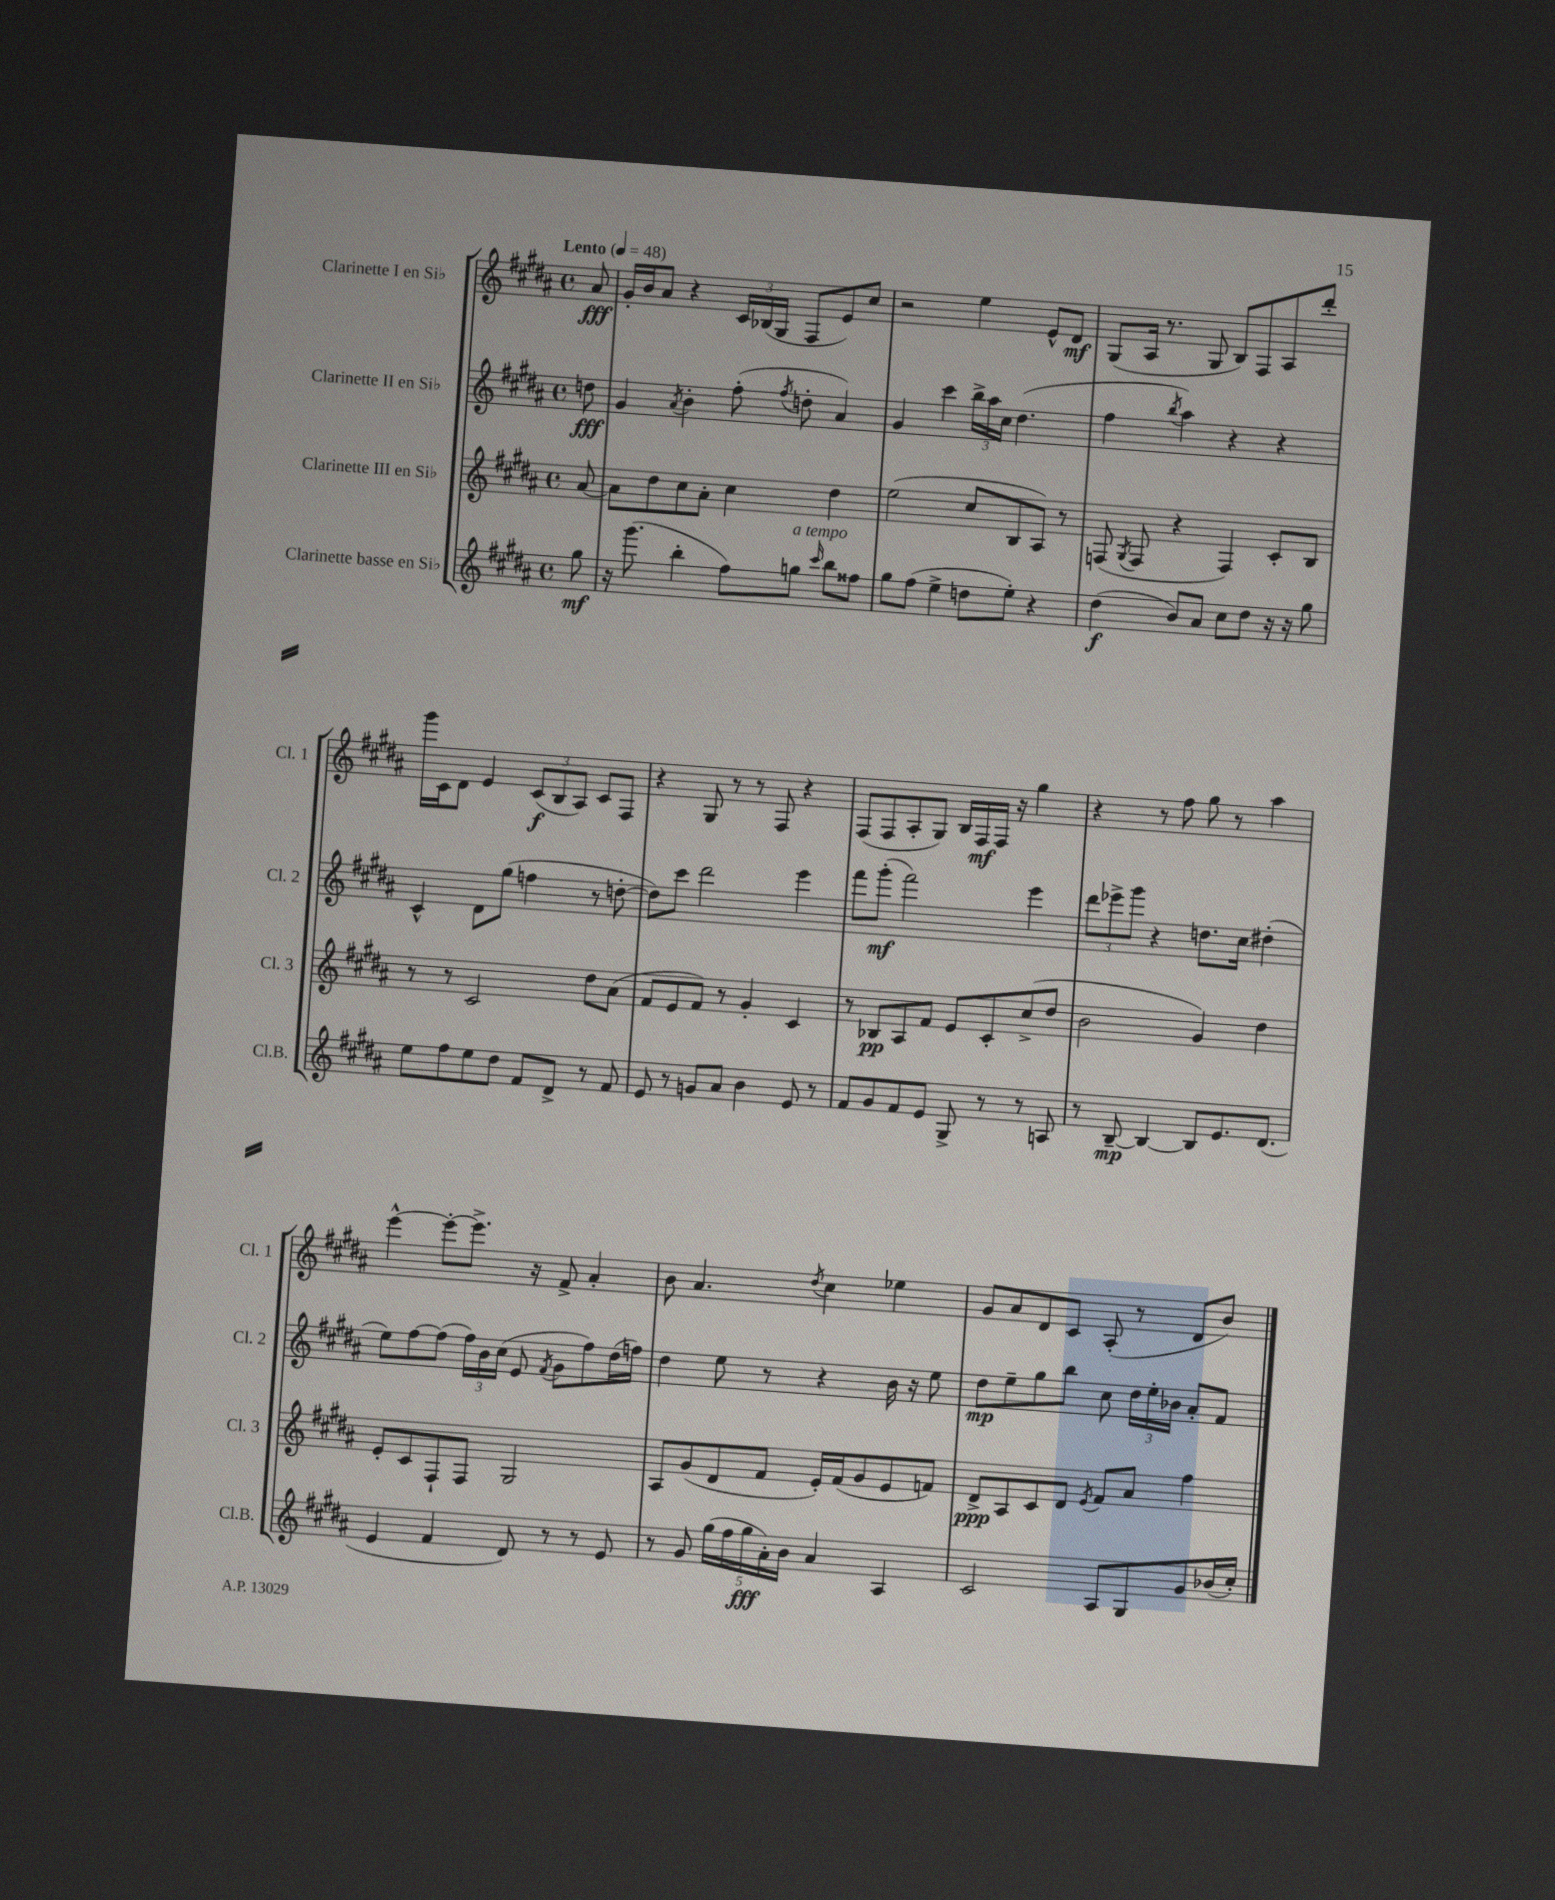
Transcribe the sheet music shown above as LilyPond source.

<<
\new StaffGroup <<
\new Staff = "s0" \with { instrumentName = "Clarinette I en Sib" shortInstrumentName = "Cl. 1" } {
    \clef treble \key b \major \defaultTimeSignature \time 4/4 \partial 8 \tempo "Lento" 4 = 48
    \autoBeamOff ais'8\fff |
    gis'16[-. b'16 ais'8] r4 \tuplet 3/2 { cis'16[ bes16( gis16] } fis8[ e'8) cis''8] |
    r2 e''4 e'8[-^ dis'8]\mf |
    gis8[( ais16] r8. gis8 b8[) fis8 ais8 dis'''8]-. |
    gis'''16[ cis'16 dis'8] e'4 \tuplet 3/2 { cis'8[\f( b8 ais8]) } cis'8[ fis8] |
    r4 gis8 r8 r8 fis8 r4 |
    fis8[( fis8 ais8-. gis8]) b16[ fis16\mf fis16] r16 gis''4 |
    r4 r8 fis''8 gis''8 r8 ais''4 |
    e'''4~-^ e'''8[~-. e'''8.]-> r16 fis'8-> ais'4-. |
    b'8 ais'4. \acciaccatura { dis''8 } cis''4 ees''4 |
    gis'8[ ais'8 dis'8 cis'8] ais8-.( r8 dis'8[ b'8]) \bar "|." |
}
\new Staff = "s1" \with { instrumentName = "Clarinette II en Sib" shortInstrumentName = "Cl. 2" } {
    \clef treble \key b \major \defaultTimeSignature \time 4/4 \partial 8
    \autoBeamOff d''8\fff |
    gis'4 \acciaccatura { ais'8 } b'4-. fis''8-.( \acciaccatura { fis''8 } d''8-. ais'4) |
    gis'4 cis'''4 \tuplet 3/2 { b''16[-> ais''16 cis''16] } dis''4.( |
    fis''4 \acciaccatura { b''8 } ais''4) r4 r4 |
    cis'4-^ dis'8[ gis''8]( f''4 r8 d''8~-. |
    d''8[) cis'''8] dis'''2 e'''4 |
    fis'''8[ gis'''8]-.\mf( fis'''2) e'''4 |
    \tuplet 3/2 { dis'''8[ ees'''8-> gis'''8] } r4 d''8.[ cis''16] dis''4-.( |
    e''8[) fis''8~ fis''8]( \tuplet 3/2 { fis''16[) b'16 cis''16]( } e'8 \acciaccatura { fis'8 } gis'8[ fis''8) dis''16( f''16]) |
    dis''4 e''8 r8 r4 b'16 r16 e''8 |
    dis''8[\mp e''8-- gis''8 b''8] cis''8 \tuplet 3/2 { dis''16[ e''16-. bes'16] } ais'8[-. fis'8] \bar "|." |
}
\new Staff = "s2" \with { instrumentName = "Clarinette III en Sib" shortInstrumentName = "Cl. 3" } {
    \clef treble \key b \major \defaultTimeSignature \time 4/4 \partial 8
    \autoBeamOff ais'8~ |
    ais'8[ dis''8 cis''8 ais'8]-. cis''4 dis''4 |
    e''2( cis''8[ b8 ais8]) r8 |
    f8( \acciaccatura { gis8 } f8 r4 f4) cis'8[-. b8] |
    r8 r8 cis'2 dis''8[ ais'8]( |
    fis'8[ e'8 fis'8]) r8 gis'4-. cis'4 |
    r8 bes8[\pp ais8 fis'8] e'8[ cis'8-. cis''8->( dis''8] |
    b'2 gis'4) dis''4 |
    e'8[-. cis'8 fis8-! fis8] gis2 |
    ais8[ gis'8( dis'8 fis'8] e'16[-.) fis'16( gis'8 e'8 f'8]) |
    dis'8[->\ppp ais8 cis'8 dis'8] \acciaccatura { e'8 } fis'8[ ais'8] fis''4 \bar "|." |
}
\new Staff = "s3" \with { instrumentName = "Clarinette basse en Sib" shortInstrumentName = "Cl.B." } {
    \clef treble \key b \major \defaultTimeSignature \time 4/4 \partial 8
    \autoBeamOff gis''8\mf |
    r16 gis'''8.( b''4-. fis''8[) g''8]^\markup { \italic "a tempo" } \grace { cis'''16 } b''8[ fisis''8] |
    gis''8[ fis''8]( e''4-> d''8[ e''8]-.) r4 |
    dis''4\f( b'8[) ais'8] cis''8[ dis''8] r16 r16 gis''8 |
    e''8[ fis''8 e''8 dis''8] fis'8[ dis'8]-> r8 fis'8 |
    e'8 r8 g'8[ ais'8] b'4 e'8 r8 |
    fis'8[ gis'8 fis'8 e'8] gis8-> r8 r8 a8 |
    r8 b8~--\mp b4~ b8[ e'8. dis'8.]( |
    e'4 fis'4 dis'8) r8 r8 e'8 |
    r8 gis'8 \tuplet 5/4 { gis''16[( fis''16 gis''16\fff ais'16-.) b'16] } ais'4 ais4 |
    cis'2 ais8[ gis8 gis'8 bes'16( cis''16]-.) \bar "|." |
}
>>
>>
\layout { \context { \Score \remove "Bar_number_engraver" } }
